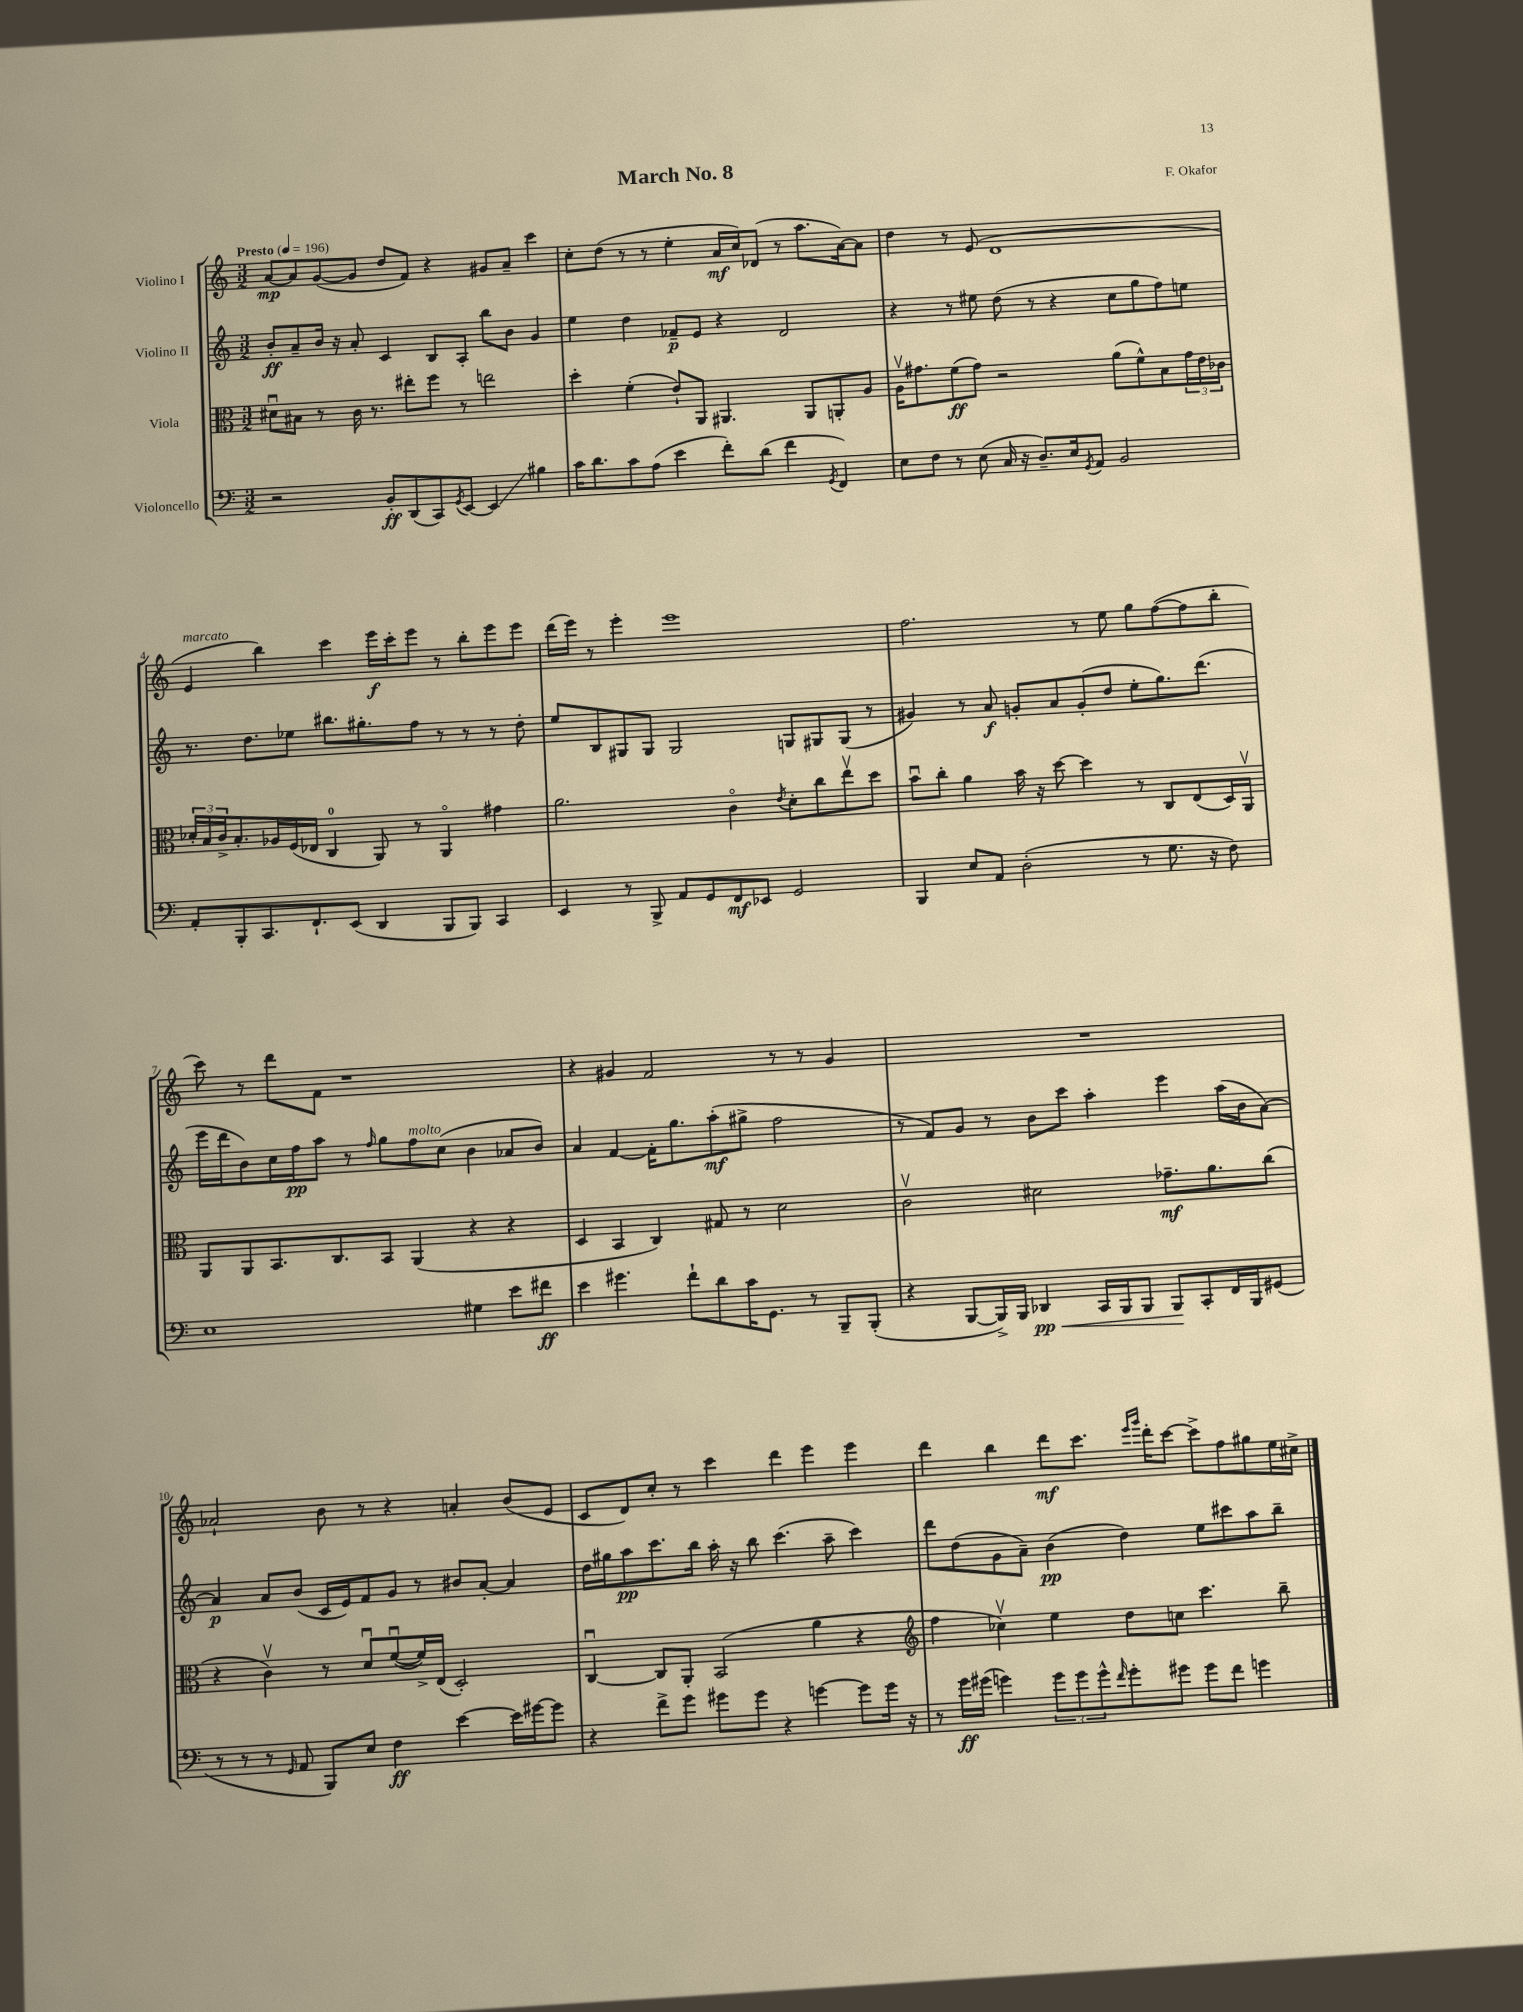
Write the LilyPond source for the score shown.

\header { title = "March No. 8" composer = "F. Okafor" }
<<
\new StaffGroup <<
\new Staff = "s0" \with { instrumentName = "Violino I" } {
    \clef treble \key c \major \numericTimeSignature \time 3/2 \tempo "Presto" 4 = 196
    a'8~\mp a'8 g'8~( g'8 d''8 f'8) r4 gis'8 a'8-- c'''4 |
    c''8-. d''8( r8 r8 e''4-. a'16\mf c''16) des'8( r8 a''8. a'16~) a'8 |
    d''4 r8 e'8( d'1 |
    e'4^\markup { \italic "marcato" } b''4) c'''4 e'''16\f c'''16-. e'''8 r8 b''8-. e'''8 e'''8 |
    d'''16( e'''16) r8 e'''4-. e'''1 |
    f''2. r8 e''8 g''8 f''8~( f''8 b''8-. |
    c'''8) r8 d'''8 f'8 r1 |
    r4 gis'4 f'2 r8 r8 gis'4 |
    R1. |
    aes'2-! b'8 r8 r4 a'4-. b'8( e'8 |
    c'8 d'8) c''8-. r8 c'''4 d'''4 e'''4 e'''4 |
    d'''4 b''4 d'''8\mf c'''8. \grace { e'''16 g'''16 } d'''16-. c'''8~ c'''8-> f''8 gis''8 e''16 cis''16-> \bar "|." |
}
\new Staff = "s1" \with { instrumentName = "Violino II" } {
    \clef treble \key c \major \numericTimeSignature \time 3/2
    b'8-.\ff a'8-- b'16 r16 a'8-. c'4 b8 a8-. b''8 b'8 g'4 |
    e''4 d''4 fes'8--\p e'8 r4 d'2 |
    r4 r8 eis''8 d''8( r8 r4 c''8 g''8 f''8) e''8 |
    r8. d''8. ees''8 bis''8. gis''8.-. f''8 r8 r8 r8 d''8-. |
    e''8 b8 gis8 gis8 gis2 g8 gis8 gis8( r8 |
    gis'4) r8 a'8\f g'8-. a'8 g'8-.( d''8 e''8-. g''8.) d'''8.( |
    e'''16 d'''16 b'8) c''16 f''16\pp a''8 r8 \grace { f''16 } g''8 f''8^\markup { \italic "molto" } c''8( b'4 aes'8 b'8) |
    a'4 f'4~ f'16-. g''8. a''8-.\mf( gis''8-> f''2 |
    r8 f'8) g'8 r8 b'8 c'''8 a''4-. e'''4 a''16( b'16 a'8~) |
    a'4\p a'8 b'8( c'16 e'16) f'8 g'8 r8 bis'8 a'8~-. a'4 |
    d''16 gis''16 a''8\pp c'''8. b''16 a''16-. r16 b''8 c'''4.( a''8-- c'''4) |
    d'''8 d''8( g'8 a'8--) b'4\pp( d''4) e''8 cis'''8 a''8 b''8-- \bar "|." |
}
\new Staff = "s2" \with { instrumentName = "Viola" } {
    \clef alto \key c \major \numericTimeSignature \time 3/2
    dis'8\downbow bis8 r8 c'16 r8. eis''8-. f''8 r8 e''2 |
    d''4-. f'4-.( e'8-!) a,8 ais,4. ais,8 a,8-. a8 |
    a16\upbow gis'8. f'8\ff( gis'8) r2 a'8( f'8-^) b8 \tuplet 3/2 { gis'16 e'16 ces'16 } |
    \tuplet 3/2 { des'16-. b16 c'16-> } b8.-. aes16 f16( ees16 c4-0 a,8) r8 a,4\flageolet gis'4 |
    a'2. c'4\flageolet \acciaccatura { e'8 } d'8-. c''8 e''8\upbow d''8 |
    b'8\downbow c''8-. a'4 b'16 r16 d''8~ d''4 r8 c8 e8( d16) a,16\upbow |
    a,8 a,8 b,8. c8. b,8 a,4( r4 r4 |
    d4 b,4 c4) gis8 r8 d'2 |
    c'2\upbow dis'2 ges'8.--\mf a'8. c''8( |
    r4 c'4\upbow) r8 d'8\downbow f'8~\downbow( f'16->) e16( d2-.) |
    c4~\downbow c8 a,8-. b,2( a'4 r4 |
    \clef treble f''4 ces''4\upbow) e''4 d''8 c''8 c'''4. b''8-- \bar "|." |
}
\new Staff = "s3" \with { instrumentName = "Violoncello" } {
    \clef bass \key c \major \numericTimeSignature \time 3/2
    r2 b,8-.\ff d,8( c,8) \acciaccatura { g,8 } e,8~ e,4\glissando bis4 |
    c'16 d'8. c'8 a8( e'4 f'8-.) d'8( f'4 \acciaccatura { g,8 } f,4) |
    e8 f8 r8 e8( c16 r16 d8.--) e16 \acciaccatura { g,8 } a,8 b,2 |
    a,8-. b,,8-. c,8. f,8.-! e,8( d,4 b,,8 b,,8) c,4 |
    e,4 r8 b,,8-> a,8 g,8 f,8\mf ees,8 g,2 |
    b,,4 e8 a,8 d2-.( r8 g8. r16 f8) |
    e1 gis4 e'8 fis'8\ff |
    e'4 gis'4. f'8-! d'8 c'16 g,8. r8 b,,8-- b,,8-.( |
    r4 b,,8~ b,,16->) b,,16 des,4\pp\< c,16 b,,16 b,,8 b,,8\! c,8-. f,16 b,,16 gis,8( |
    r8 r8 r8 \grace { g,16 } a,8 b,,8) e8 f4\ff e'4~ e'16 gis'16~ gis'8 |
    r4 f'8-> g'8 gis'8 gis'8 r4 g'4~ g'8 g'16 r16 |
    r8 g'16\ff gis'16( g'4) \tuplet 3/2 { g'8 g'8 g'8-^ } \grace { f'16 } g'8-. gis'8 gis'8 f'8 g'4 \bar "|." |
}
>>
>>
